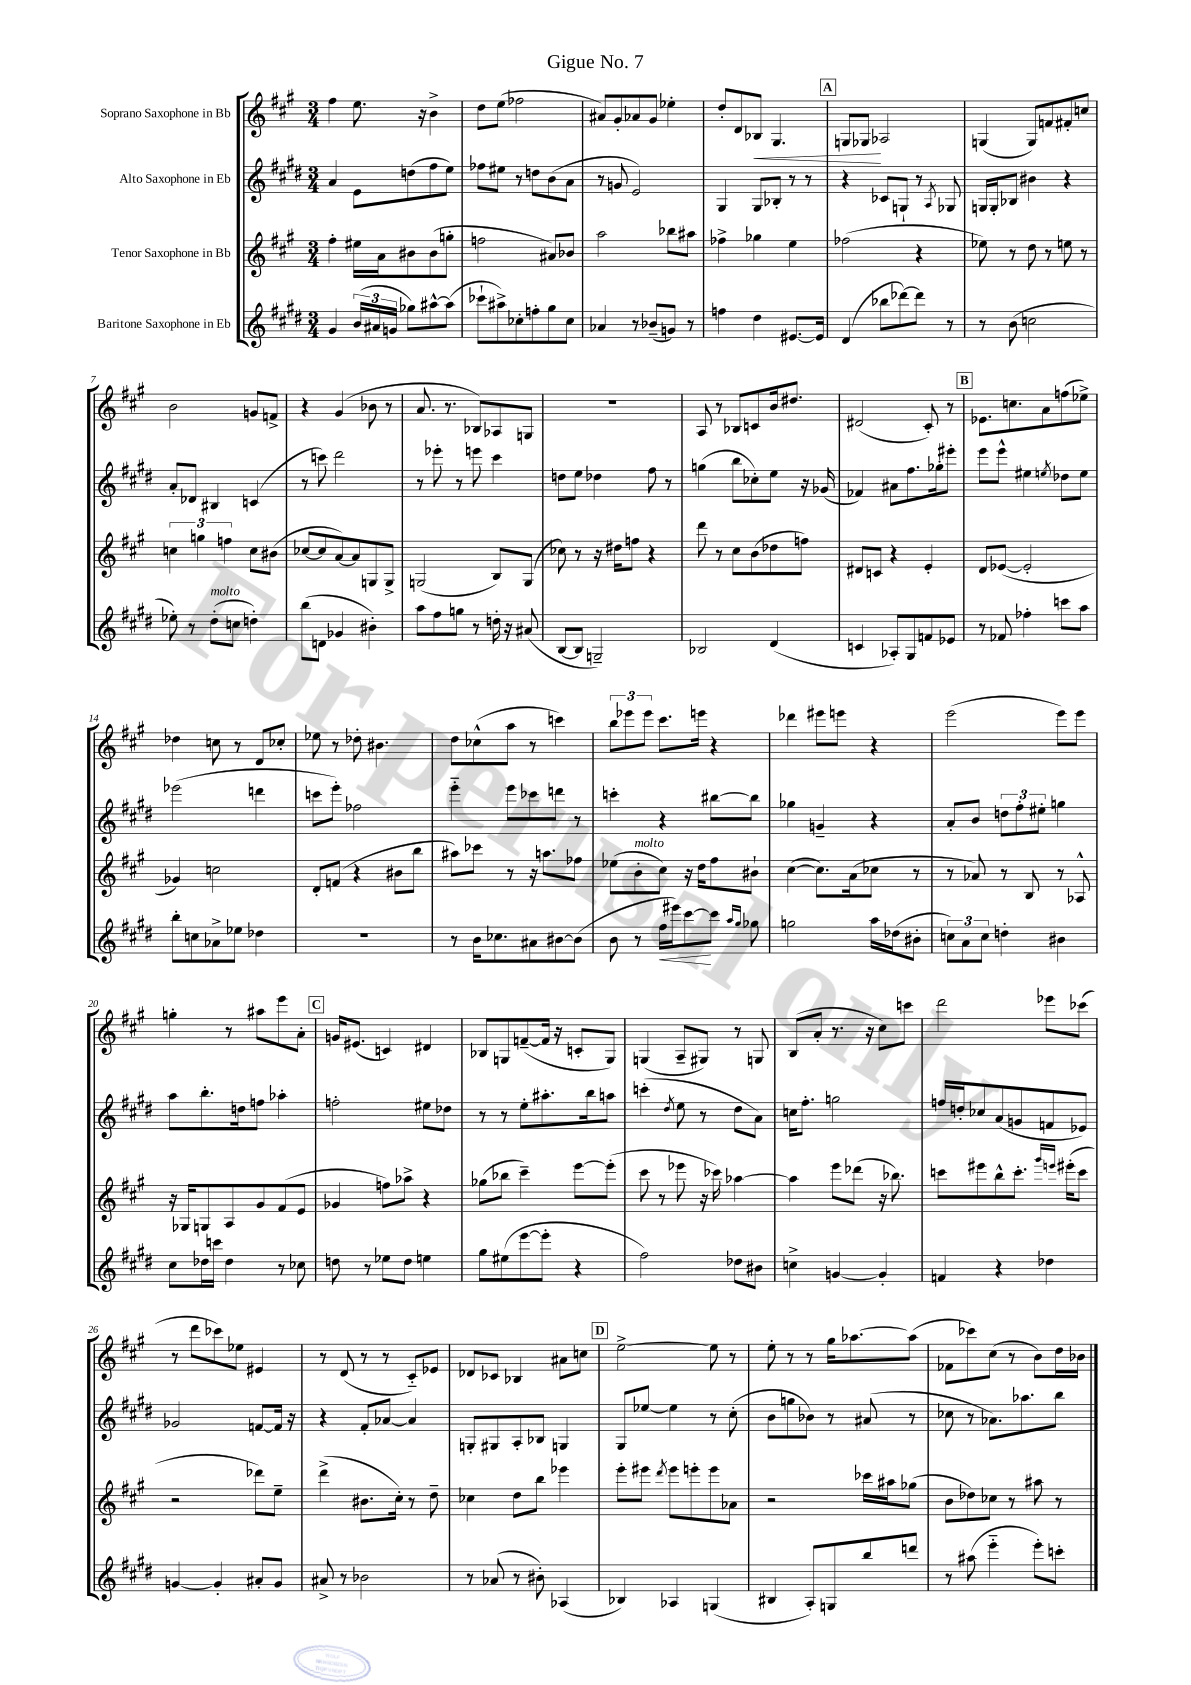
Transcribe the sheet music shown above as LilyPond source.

\header { title = "Gigue No. 7" }
<<
\new StaffGroup <<
\new Staff = "s0" \with { instrumentName = "Soprano Saxophone in Bb" } {
    \clef treble \key a \major \numericTimeSignature \time 3/4
    \autoBeamOff fis''4 e''8. r16 b'4-> |
    d''8[ e''8]( fes''2 |
    ais'8[) gis'8-. aes'8 gis'8] ees''4-. |
    d''8[-. d'8 bes8]\< gis4. |
    \mark \markup { \box "A" } g8[ ges8]\! aes2 |
    g4( g8[) f'8 fis'8-. c''8] |
    b'2 g'8[ f'8]-> |
    r4 gis'4( bes'8 r8 |
    a'8. r8. bes8[) aes8 g8] |
    R2. |
    a8 r8 bes8[ c'8 b'16 dis''8.] |
    dis'2( cis'8-.) r8 |
    \mark \markup { \box "B" } ees'8.[ c''8. a'8 f''8( ees''8]->) |
    des''4 c''8 r8 d'8[ ces''8]-. |
    ees''8 r8 des''8-. bis'4. |
    d''8[ ces''8-^( a''8] r8 c'''4) |
    \tuplet 3/2 { b''8[ ees'''8 ees'''8] } cis'''8.[ e'''16] r4 |
    des'''4 eis'''8[ e'''8] r4 |
    e'''2( e'''8[) e'''8] |
    g''4-. r8 ais''8[ e'''8 a'8]-. |
    \mark \markup { \box "C" } g'16[ eis'8.]( c'4) dis'4 |
    bes8[ g8 f'8~--( f'16] r16 c'8[-. g8]) |
    g4( a8[-- gis8]) r8 g8 |
    b8[( a'8]-. r8. r16 cis''8[) c'''8] |
    d'''2 ees'''8[ ces'''8]( |
    r8 d'''8[ ces'''8) ees''8] eis'4 |
    r8 d'8( r8 r8 cis'8[-_) ees'8] |
    des'8[ ces'8] bes4 ais'8[ c''8] |
    \mark \markup { \box "D" } e''2~-> e''8 r8 |
    e''8-. r8 r8 gis''16[ aes''8.~ aes''8]( |
    fes'8[ ces'''8) cis''8]( r8 b'8[) d''16 bes'16] \bar "|." |
}
\new Staff = "s1" \with { instrumentName = "Alto Saxophone in Eb" } {
    \clef treble \key e \major \numericTimeSignature \time 3/4
    \autoBeamOff a'4 e'8[ d''8( fis''8 e''8]) |
    fes''8[ eis''8] r8 d''8[ b'8( a'8] |
    r8 g'8 e'2) |
    gis4 gis8[ bes8]-. r8 r8 |
    \mark \markup { \box "A" } r4 ces'8[ g8]-! r8 \acciaccatura { a8 } ges8 |
    g16[ g16-. bes8] bis'4 r4 |
    a'8[-. des'8] bis4 c'4( |
    r8 c'''8) dis'''2 |
    r8 ees'''8-. r8 e'''8 cis'''4 |
    d''8[ e''8] des''4 fis''8 r8 |
    g''4( b''8[ ces''8-.) e''8] r16 ges'16( |
    fes'4) ais'8[ fis''8. ges''16-. eis'''8]-. |
    \mark \markup { \box "B" } e'''8[ e'''8]-^ eis''4 \acciaccatura { e''8 } des''8[ e''8] |
    ees'''2( d'''4 |
    c'''8[ e'''8]-.) fes''2 |
    e'''4-_ e'''8[ ces'''8 d'''8] r8 |
    c'''4-. r4 bis''8[~ bis''8] |
    ges''4 g'4-- r4 |
    a'8[-. b'8] \tuplet 3/2 { d''8[ fis''8-. eis''8]-. } g''4 |
    a''8[ b''8.-. d''16 f''8] aes''4-. |
    \mark \markup { \box "C" } f''2-. eis''8[ des''8] |
    r8 r8 e''8[-. ais''8.-. b''16 a''8] |
    c'''4-.( \acciaccatura { dis''8 } e''8 r8 dis''8[ a'8]) |
    c''16[ fis''8.]-. g''2 |
    f''16[ d''16-. ces''8 a'8( g'8 f'8 ees'8]) |
    ges'2 f'8[~ f'16] r16 |
    r4 fis'8[-. aes'8]~ aes'4 |
    g8[-. gis8 a8-. bes8] g4 |
    \mark \markup { \box "D" } gis8[ ees''8]~ ees''4 r8 cis''8-.( |
    b'8[ g''8 bes'8]) r8 ais'8( r8 |
    ces''8 r8 aes'8.[) aes''8. b''8] \bar "|." |
}
\new Staff = "s2" \with { instrumentName = "Tenor Saxophone in Bb" } {
    \clef treble \key a \major \numericTimeSignature \time 3/4
    \autoBeamOff fis''4-. eis''16[ a'16 bis'8 bis'8( g''8]-. |
    f''2 ais'8[) bes'8] |
    a''2 bes''8[ ais''8] |
    fes''4-> ges''4 e''4 |
    \mark \markup { \box "A" } fes''2( r4 |
    ees''8) r8 d''8 r8 e''8 r8 |
    \tuplet 3/2 { c''4 g''4 f''4 } c''8[ bis'8]( |
    ces''8[~ ces''8 a'8~) a'8 g8 g8]-> |
    g2( b8[) g8]( |
    ces''8) r8 r16 dis''16[ f''8] r4 |
    d'''8 r8 cis''8[ b'8( des''8 f''8]) |
    dis'8[ c'8] r4 e'4-. |
    \mark \markup { \box "B" } d'8[ ees'8]~( ees'2-. |
    ges'4) c''2 |
    d'8[-. f'8]( r4 bis'8[ b''8] |
    ais''8[) ces'''8] r8 r16 a''8.[ fes''8] |
    ees''8[( b'8-.^\markup { \italic "molto" } cis''8]) r16 d''16[ fis''8 bis'8]-! |
    cis''4~( cis''8.[) a'16( ces''8] r8 |
    r8 aes'8) r8 b8 r8 aes8-^ |
    r16 ges16[ g8 a8 gis'8 fis'8( e'8] |
    \mark \markup { \box "C" } ges'4 f''8[) aes''8]-> r4 |
    ges''8[( bes''8] cis'''4--) e'''8[~ e'''8]-.( |
    cis'''8 r8 ees'''8 r16 ces'''16) aes''4~ |
    aes''4 e'''8[ des'''8]( r16 bes''8.) |
    c'''8[ eis'''8 b''8-^ c'''8.]-. \grace { gis'''16[ e'''16] } eis'''16[-.( c'''8] |
    r2 des'''8[) e''8]-- |
    d'''4->( bis'8.[ cis''16]-.) r8 d''8-- |
    ces''4 d''8[ b''8] ees'''4 |
    \mark \markup { \box "D" } e'''8[-. eis'''8] \acciaccatura { d'''8 } eis'''8[ e'''8-. e'''8 aes'8] |
    r2 ces'''16[ ais''16 ges''8]( |
    b'8[ des''8) ces''8] r8 ais''8 r8 \bar "|." |
}
\new Staff = "s3" \with { instrumentName = "Baritone Saxophone in Eb" } {
    \clef treble \key e \major \numericTimeSignature \time 3/4
    \autoBeamOff gis'4 \tuplet 3/2 { b'16[( ais'16 g'16] } ges''8[) ais''8~-^ ais''8]( |
    ces'''8[-! ais''8->) ces''8-. f''8-. gis''8 ces''8] |
    aes'4 r8 bes'8[--( g'8]) r8 |
    f''4 dis''4 eis'8.[~ eis'16] |
    \mark \markup { \box "A" } dis'4( bes''8[ des'''8~) des'''8] r8 |
    r8 b'8( c''2 |
    ees''8-.) r8 dis''8[-.^\markup { \italic "molto" }( c''8] d''4-.) |
    b''8[( d'8] ges'4 bis'4-.) |
    a''8[ fis''8 g''8] r8 d''16-. r16 ais'8( |
    b8[~ b8] g2--) |
    bes2 dis'4( |
    c'4 aes8[-.) gis8 f'8 ees'8] |
    \mark \markup { \box "B" } r8 fes'8 fes''4-. c'''8[ a''8] |
    b''8[-. c''8 aes'8-> ees''8] des''4 |
    R2. |
    r8 b'16[ ces''8. ais'8 bis'8~ bis'8]( |
    b'8 r8 fis''16[\< eis'''16) cis'''8~\! cis'''8] \grace { a''16[ gis''16] } ges''8 |
    g''2 a''16[ des''16( bis'8]-. |
    \tuplet 3/2 { c''8[) a'8 c''8] } d''4-. bis'4 |
    cis''8[ des''16 c'''16] des''4 r8 ces''8 |
    \mark \markup { \box "C" } d''8 r8 ees''8[ d''8] e''4 |
    gis''8[ eis''8( e'''8~ e'''8]-. r4 |
    fis''2) des''8[ bis'8] |
    c''4-> g'4~ g'4-. |
    f'4 r4 des''4 |
    g'4~ g'4-. ais'8[-. g'8] |
    ais'8-> r8 bes'2 |
    r8 aes'8( r8 bis'8-.) aes4( |
    \mark \markup { \box "D" } bes4) aes4 g4( |
    bis4 a8[-.) g8 b''8 d'''8] |
    r8 ais''8( e'''4-_ e'''8[-.) c'''8]-. \bar "|." |
}
>>
>>
